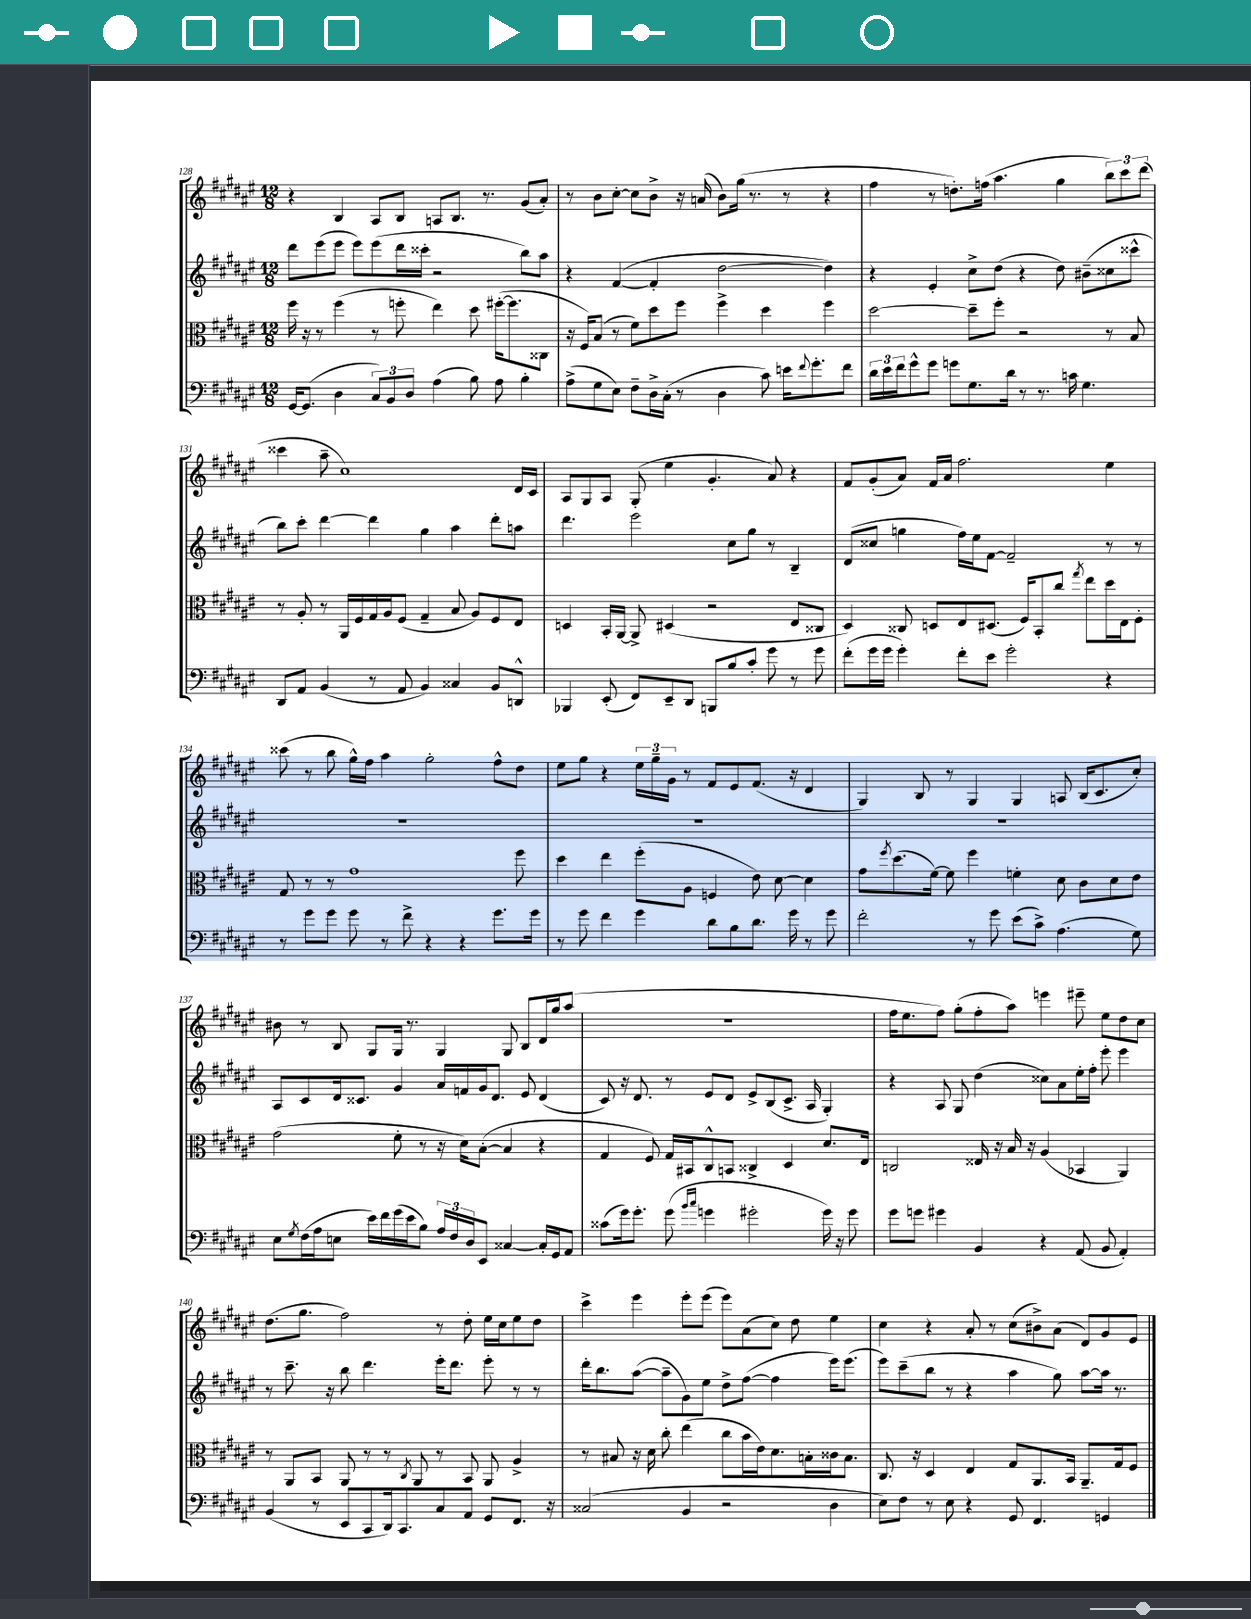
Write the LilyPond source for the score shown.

<<
\new StaffGroup <<
\new Staff = "s0" {
    \clef treble \key fis \major \numericTimeSignature \time 12/8
    r4 b4 ais8 b8 a8 b8. r8. gis'8( ais'8-.) |
    r8 b'8 cis''8~-. cis''8 b'8-> r16 a'16( b'8) gis''16( r8. r8 r4 |
    fis''4 r8 d''8.-.) f''16( ais''4. gis''4 \tuplet 3/2 { b''8) cis'''8 dis'''8( } |
    cisis'''4 ais''8-- cis''1) dis'16 cis'16 |
    ais8 gis8 ais8 gis8-.( eis''4 gis'4.-. ais'8) r4 |
    fis'8 gis'8-.( ais'8) fis'16 ais'16 fis''2. eis''4 |
    cisis'''8( r8 b''8 gis''16-^) fis''16 ais''4 gis''2-. fis''8-^ dis''8 |
    eis''8 gis''8 r4 \tuplet 3/2 { eis''16 gis''16-- gis'16 } r8 fis'8 eis'8 fis'8.( r16 dis'4 |
    gis4) b8 r8 gis4 gis4 a8 b16( cis'8. cis''8-.) |
    bis'8 r8 b8 gis8 gis16 r8. gis4 gis8 b8 dis'16 gis''16 ais''8( |
    R1. |
    fis''16 eis''8. fis''8) gis''8-.( fis''8-. ais''8) e'''4 eis'''8-- eis''8 dis''8 cis''8 |
    dis''8.( gis''8. fis''2) r8 dis''8-. eis''16 cis''16 eis''8 dis''8 |
    cis'''4-> eis'''4 eis'''8-. eis'''8( eis'''8) ais'8( cis''8) dis''8 eis''4 |
    cis''4 r4 ais'8-. r8 cis''8( bis'8->) ais'8( dis'8) gis'8 eis'8 \bar "|." |
}
\new Staff = "s1" {
    \clef treble \key fis \major \numericTimeSignature \time 12/8
    dis'''8 eis'''8( eis'''8 eis'''8) eis'''8( dis'''16 cisis'''16-. r2 b''8) ais''8 |
    r4 fis'4~( fis'4-. dis''2~ dis''4) |
    r4 eis'4-. cis''8-> dis''8( r4 dis''8) bis'8--( cisis''8 cisis'''8-^ |
    b''8) cis'''8-. dis'''4~ dis'''4 gis''4 ais''4 dis'''8-. a''8 |
    dis'''4. eis'''2 cis''8 gis''8 r8 b4-- |
    dis'8( cisis''8 g''4 fis''16) eis''16 fis'8~ fis'2-- r8 r8 |
    R1. |
    R1. |
    R1. |
    ais8 cis'8 dis'16 cisis'8. gis'4 ais'16 f'16 gis'16 dis'8. eis'8 dis'4( |
    cis'8) r16 dis'8. r8 eis'8 dis'8 eis'8-> b8( cis'8.-> ais16 gis4-.) |
    r4 ais8 gis8 dis''4( cisis''8) ais'8 eis''16-. fis''16-. eis'''8-. eis'''4 |
    r8 cis'''8.-- r16 b''8 dis'''4. eis'''16-. dis'''8. eis'''8-. r8 r8 |
    dis'''16-. b''8. ais''8~( ais''8-- gis'8) eis''8 dis''8-> fis''8~( fis''4 eis'''16) eis'''8.( |
    eis'''8) cis'''8--( b''8 r8 r4 ais''4 gis''8) ais''8~ ais''16 r8. \bar "|." |
}
\new Staff = "s2" {
    \clef alto \key fis \major \numericTimeSignature \time 12/8
    fis''16 r16 r8 fis''4( r8 f''8-. eis''4) dis''8 fis''16~-.( fis''8. cisis8 |
    r16 fis16) b8( r8 fis'8) dis''8 fis''8 fis''4-> dis''4 fis''4 |
    dis''2~ dis''8-- fis''8-. r2 r8 b8 |
    r8 ais8-. r8 ais,16 fis16 gis16 ais16 fis8( gis4-- b8 ais8) fis8 eis8 |
    d4 b,16-. ais,16~ ais,8-> dis4( r2 eis8 cisis8 |
    dis4) cisis8 d8 eis8 dis8.( fis16) b,8-. cis''8 \acciaccatura { gis''8 } eis''8 dis''16 eis16 fis8-. |
    gis8 r8 r8 gis'1 fis''8 |
    dis''4 eis''4 fis''8-.( ais8 f4 eis'8) dis'8~ dis'4 |
    gis'8 \acciaccatura { fis''8 } dis''8.( fis'16~) fis'8 fis''4 f'4-. dis'8 cis'8 dis'8 eis'8 |
    gis'2( fis'8-. r8 r16 dis'16) b8~-.( b4 r4 |
    gis4 fis8) gis16 bis,16 cis8-^ b,8 cisis4-> dis4 dis'8. eis16 |
    c2 eisis16 r16 b16 r16 ais4( bes,4 ais,4) |
    r8 ais,8 b,8 ais,8 r8 r8 \acciaccatura { cis8 } ais,8 r8 b,8 ais,8 ais4-> |
    r8 bis8 r16 dis'16 cis''8-. eis''4( cis''8 b'16 eis'16) dis'8. b16-. cisis'16 b8. |
    cis8. r16 dis4 eis4 gis8 ais,8. b,16 ais,8.-- gis16 fis8 \bar "|." |
}
\new Staff = "s3" {
    \clef bass \key fis \major \numericTimeSignature \time 12/8
    gis,16~ gis,8.( dis4 \tuplet 3/2 { cis8) b,8 dis8 } ais4( b8) ais8 b4-. |
    ais8->( gis8 eis8) fis8-- dis16-> cis16-.( r8 dis4 cis'8) e'16 \appoggiatura { fis'8 } gis'8.-. fis'8 |
    \tuplet 3/2 { dis'16 eis'16 fis'16 } gis'8-^ gis'8 g'8 gis8. dis'16 r8 r8. c'16 gis4. |
    dis,8 ais,8 b,4( r8 ais,8 b,4) cisis4 b,8 d,8-^ |
    bes,,4 eis,8-.( fis,8) eis,8-- dis,8 b,,8 b8 cis'8-. gis'8 r8 gis'8 |
    fis'8-.( gis'16 gis'16 gis'4-.) fis'8-. eis'8 gis'2-. r4 |
    r8 gis'8 gis'8 gis'8 r8 fis'8-> r4 r4 gis'8. gis'16 |
    r8 gis'8 fis'4 gis'4 dis'8 b8 dis'8. gis'16 r8 gis'8 |
    fis'2-. r8 gis'8 eis'8( cis'8->) ais4.( gis8) |
    eis8 \acciaccatura { gis8 } fis16( ais16 e8 eis'16) fis'16 gis'16( eis'16 b8) \tuplet 3/2 { ais16 fis16 dis16 } eis,8 cisis4~ cisis16-. gis,16 ais,8 |
    cisis'8( gis'16) gis'8.-. gis'8( \grace { b'16 cis''16 } g'4 gis'2-. gis'16) r16 gis'8 |
    gis'8 g'8 gis'4 b,4 r4 ais,8( b,8 ais,4-.) |
    b,4( r8 eis,8 cis,8 dis,16) cis,8. cis8 ais,8 gis,8 fis,8. r16 |
    cisis2( b,4 r2 dis4 |
    eis8) fis8 r8 eis8 r4 gis,8 fis,4. g,4 \bar "|." |
}
>>
>>
\layout { \context { \Score currentBarNumber = #128 } }
